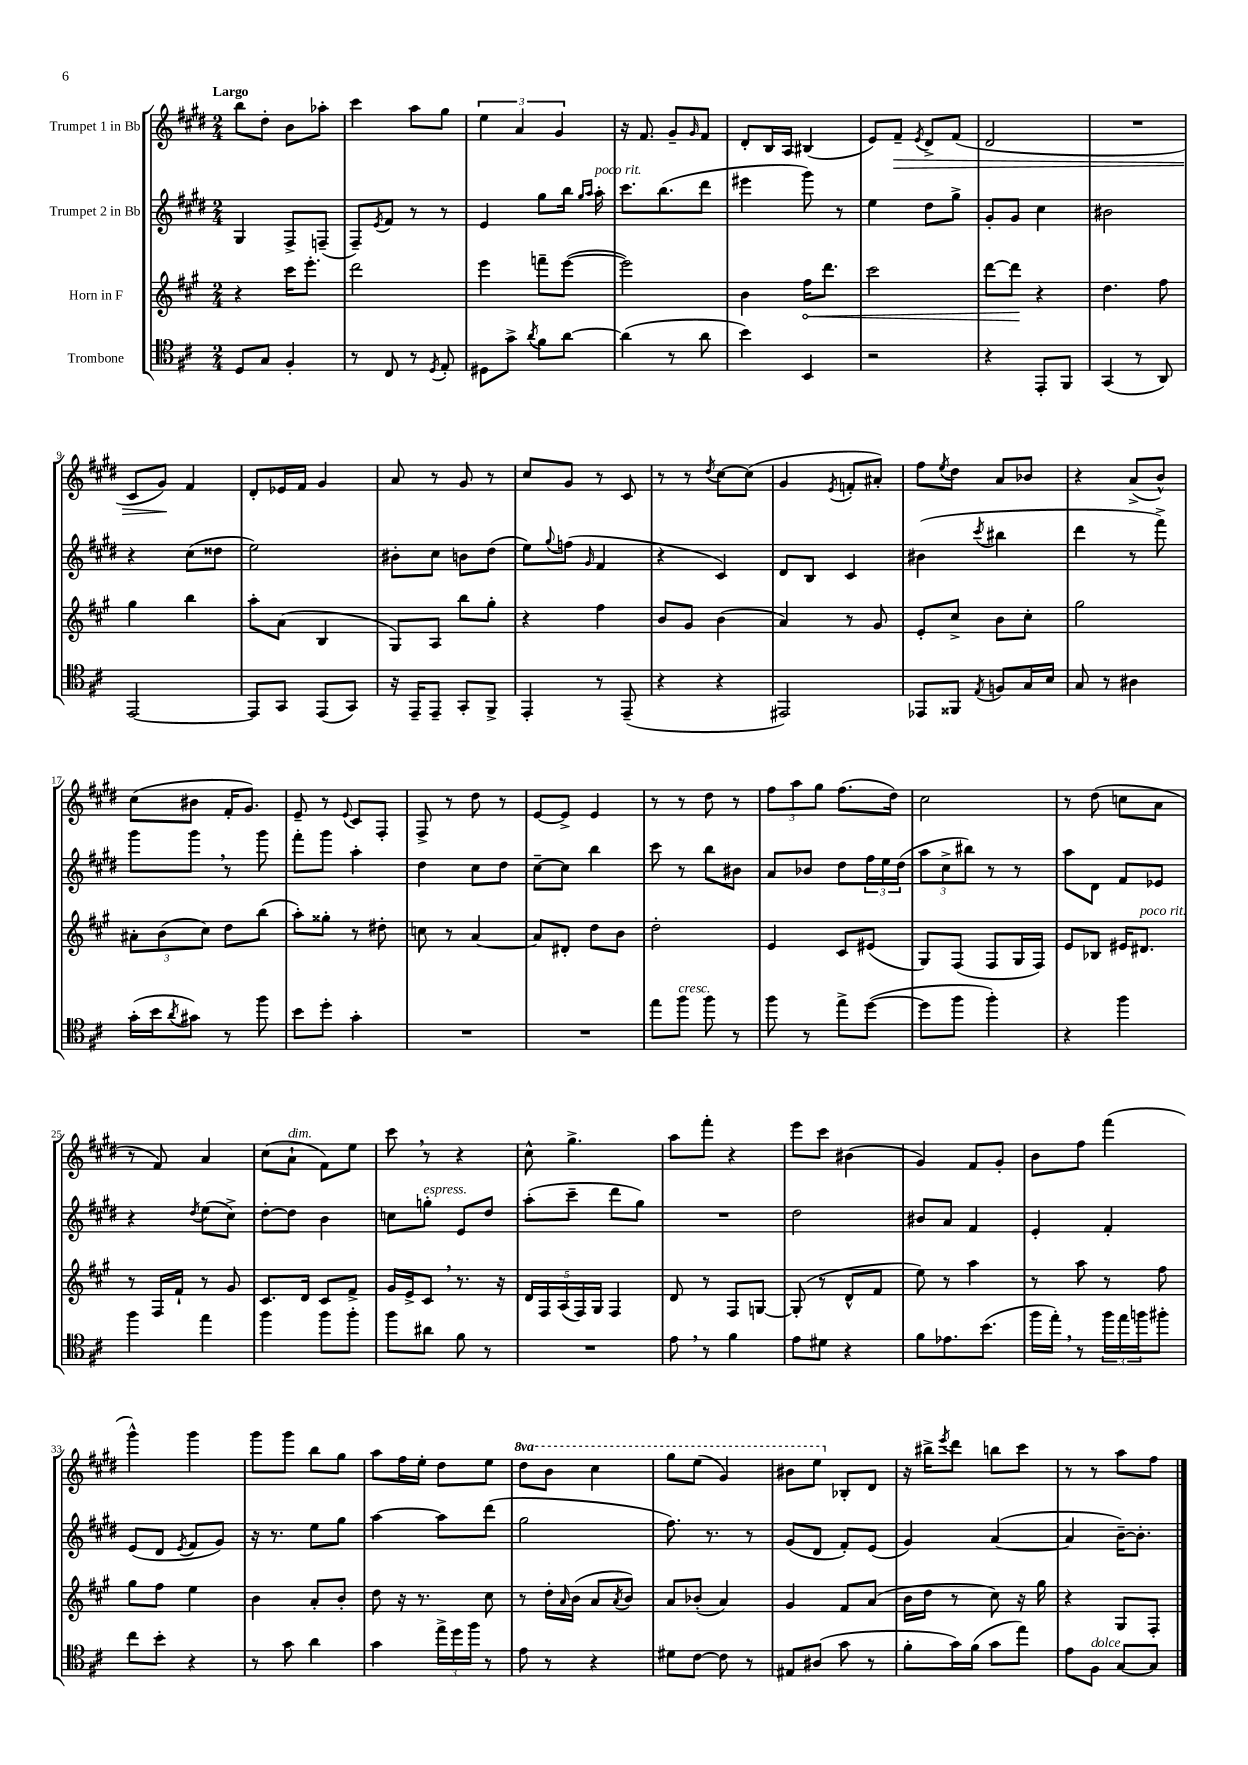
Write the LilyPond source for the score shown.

<<
\new StaffGroup <<
\new Staff = "s0" \with { instrumentName = "Trumpet 1 in Bb" } {
    \clef treble \key e \major \numericTimeSignature \time 2/4 \set Staff.ottavationMarkups = #ottavation-simple-ordinals \tempo "Largo"
    b''8 dis''8-. b'8 aes''8-. |
    cis'''4 a''8 gis''8 |
    \tuplet 3/2 { e''4 a'4 gis'4 } |
    r16 fis'8. gis'8-- \grace { gis'16 } fis'8 |
    dis'8-. b16 a16 bis4( |
    e'8) fis'8--\> \acciaccatura { e'8 } dis'8-> fis'8( |
    dis'2 |
    R2 |
    cis'8 gis'8\!) fis'4 |
    dis'8-. ees'16 fis'16 gis'4 |
    a'8 r8 gis'8 r8 |
    cis''8 gis'8 r8 cis'8 |
    r8 r8 \acciaccatura { dis''8 } cis''8~ cis''8( |
    gis'4 \acciaccatura { e'8 } f'8-. ais'8-.) |
    fis''8 \acciaccatura { e''8 } dis''8 a'8 bes'8 |
    r4 a'8->( b'8-^) |
    cis''8( bis'8 fis'16-. gis'8.) |
    e'8-- r8 \appoggiatura { e'8 } cis'8 fis8-. |
    fis8-> r8 dis''8 r8 |
    e'8~ e'8-> e'4 |
    r8 r8 dis''8 r8 |
    \tuplet 3/2 { fis''8 a''8 gis''8 } fis''8.( dis''16) |
    cis''2 |
    r8 dis''8( c''8 a'8 |
    r8 fis'8) a'4 |
    cis''8( a'8-!^\markup { \italic "dim." } fis'8) e''8 |
    cis'''8 \breathe r8 r4 |
    cis''8-^ gis''4.-> |
    a''8 fis'''8-. r4 |
    e'''8 cis'''8 bis'4( |
    gis'4) fis'8 gis'8-. |
    b'8 fis''8 fis'''4( |
    gis'''4-^) gis'''4 |
    gis'''8 gis'''8 b''8 gis''8 |
    a''8 fis''16 e''16-. dis''8 e''8 |
    \ottava #1 dis'''8 b''8 cis'''4 |
    gis'''8 e'''8( gis''4) |
    bis''8 e'''8 \ottava #0 bes8-. dis'8 |
    r16 bis''16-> \acciaccatura { e'''8 } dis'''8 b''8 cis'''8 |
    r8 r8 a''8 fis''8 \bar "|." |
}
\new Staff = "s1" \with { instrumentName = "Trumpet 2 in Bb" } {
    \clef treble \key e \major \numericTimeSignature \time 2/4
    gis4 fis8-> f8--( |
    fis8--) \acciaccatura { e'8 } fis'8 r8 r8 |
    e'4 gis''8 b''16 \grace { gis''16 a''16 } a''16-.^\markup { \italic "poco rit." } |
    cis'''8. b''8.( dis'''8 |
    eis'''4 gis'''8) r8 |
    e''4 dis''8 gis''8-> |
    gis'8-. gis'8 cis''4 |
    bis'2 |
    r4 cis''8( disis''8 |
    e''2) |
    bis'8-. cis''8 b'8 dis''8( |
    e''8) \appoggiatura { gis''8 } f''8( \grace { gis'16 } fis'4 |
    r4 cis'4) |
    dis'8 b8 cis'4 |
    bis'4( \acciaccatura { cis'''8 } bis''4 |
    dis'''4 r8 fis'''8->) |
    gis'''8 gis'''8 \breathe r8 gis'''8 |
    fis'''8-. gis'''8 a''4-. |
    dis''4 cis''8 dis''8 |
    cis''8~-- cis''8 b''4 |
    cis'''8 r8 b''8 bis'8 |
    a'8 bes'8 dis''8 \tuplet 3/2 { fis''16 e''16 dis''16( } |
    \tuplet 3/2 { a''8 cis''8-> bis''8) } r8 r8 |
    a''8 dis'8 fis'8 ees'8 |
    r4 \acciaccatura { dis''8 } e''8( cis''8->) |
    dis''8~-. dis''8 b'4 |
    c''8 g''8-.^\markup { \italic "espress." } e'8 dis''8 |
    a''8-.( cis'''8-- dis'''8 gis''8) |
    R2 |
    dis''2 |
    bis'8 a'8 fis'4 |
    e'4-. fis'4-. |
    e'8( dis'8 \acciaccatura { e'8 } fis'8 gis'8) |
    r16 r8. e''8 gis''8 |
    a''4~ a''8 dis'''8( |
    gis''2 |
    fis''8.) r8. r8 |
    gis'8( dis'8 fis'8-.) e'8( |
    gis'4) a'4~( |
    a'4 b'16~--) b'8.-. \bar "|." |
}
\new Staff = "s2" \with { instrumentName = "Horn in F" } {
    \clef treble \key a \major \numericTimeSignature \time 2/4
    r4 cis'''16 e'''8.-. |
    d'''2 |
    e'''4 f'''8-- e'''8~( |
    e'''2) |
    b'4 \once \override Hairpin.circled-tip = ##t fis''16\< d'''8. |
    cis'''2 |
    d'''8~ d'''8\! r4 |
    d''4. fis''8 |
    gis''4 b''4 |
    a''8-. a'8( b4 |
    gis8) a8 b''8 gis''8-. |
    r4 fis''4 |
    b'8 gis'8 b'4( |
    a'4) r8 gis'8 |
    e'8-. cis''8-> b'8 cis''8-. |
    gis''2 |
    \tuplet 3/2 { ais'8-. b'8( cis''8) } d''8 b''8( |
    a''8-.) gisis''8-. r8 dis''8-. |
    c''8 r8 a'4~ |
    a'8 dis'8-. d''8 b'8 |
    d''2-. |
    e'4 cis'8 eis'8( |
    gis8) fis8( fis8 gis16 fis16) |
    e'8 bes8 eis'16 dis'8.^\markup { \italic "poco rit." } |
    r8 fis16 fis'16-! r8 gis'8 |
    cis'8. d'16 cis'8 fis'8-> |
    gis'16 e'16-> cis'8 \breathe r8. r16 |
    \tuplet 5/4 { d'16 fis16 a16( fis16) gis16 } fis4 |
    d'8 r8 fis8 g8~ |
    g8-.( r8 d'8-^ fis'8 |
    e''8) r8 a''4 |
    r8 a''8 r8 fis''8 |
    gis''8 fis''8 e''4 |
    b'4 a'8-. b'8-. |
    d''8 r16 r8. cis''8 |
    r8 d''16-. \grace { a'16 } b'16( a'8 \acciaccatura { a'8 } b'8) |
    a'8 bes'8-.( a'4) |
    gis'4 fis'8 a'8( |
    b'16 d''16 r8 cis''8) r16 gis''16 |
    r4 gis8 fis8-. \bar "|." |
}
\new Staff = "s3" \with { instrumentName = "Trombone" } {
    \clef tenor \key d \major \numericTimeSignature \time 2/4
    d8 g8 fis4-. |
    r8 cis8 r8 \acciaccatura { d8 } e8-. |
    dis8 g'8-> \acciaccatura { a'8 } fis'8 a'8~ |
    a'4( r8 a'8 |
    b'4) b,4 |
    r2 |
    r4 e,8-. fis,8 |
    g,4( r8 a,8) |
    e,2~ |
    e,8 g,8 e,8( g,8) |
    r16 e,16-- e,8-- g,8-. fis,8-> |
    e,4-. r8 e,8--( |
    r4 r4 |
    eis,2) |
    ees,8 fisis,8 \acciaccatura { e8 } f8 g16 b16 |
    g8 r8 ais4 |
    g'16-.( b'16 \acciaccatura { a'8 } gis'8) r8 fis''8 |
    b'8 d''8-. g'4-. |
    R2 |
    R2 |
    e''8 fis''8^\markup { \italic "cresc." } fis''8 r8 |
    fis''8 r8 e''8-> d''8~( |
    d''8 fis''8 fis''4-.) |
    r4 fis''4 |
    fis''4 e''4 |
    fis''4 fis''8 fis''8-. |
    fis''8 ais'8 fis'8 r8 |
    R2 |
    e'8 \breathe r8 fis'4 |
    e'8 dis'8 r4 |
    fis'8 ees'8. b'8.( |
    fis''16 e''16-.) \breathe r8 \tuplet 3/2 { fis''16 e''16 f''16 } fis''8-. |
    cis''8 b'8-. r4 |
    r8 g'8 a'4 |
    g'4 \tuplet 3/2 { e''16-> d''16 fis''16 } r8 |
    e'8 r8 r4 |
    dis'8 cis'8~ cis'8 r8 |
    eis8 ais8( g'8 r8 |
    fis'8-. g'16) fis'16( g'8 e''8) |
    e'8 fis8^\markup { \italic "dolce" } g8~ g8 \bar "|." |
}
>>
>>
